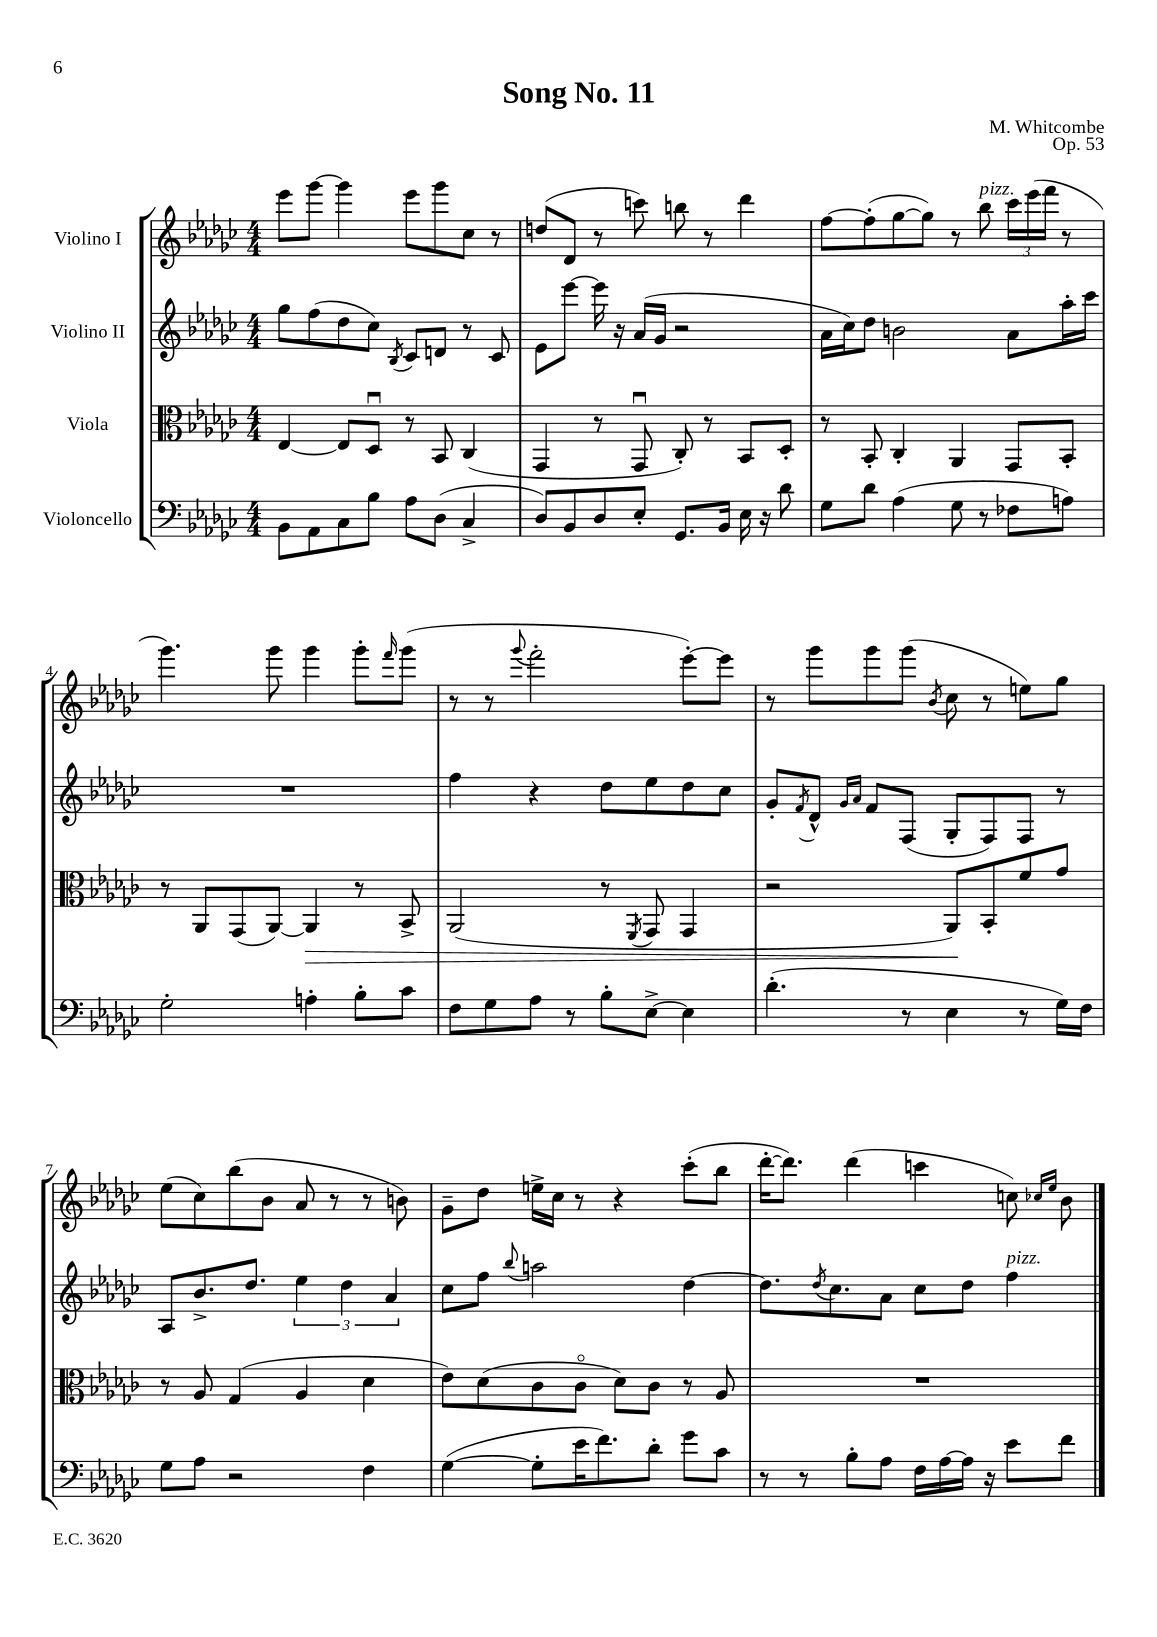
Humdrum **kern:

**kern	**kern	**kern	**kern
*staff4	*staff3	*staff2	*staff1
*clefF4	*clefC3	*clefG2	*clefG2
*k[b-e-a-d-g-c-]	*k[b-e-a-d-g-c-]	*k[b-e-a-d-g-c-]	*k[b-e-a-d-g-c-]
*M4/4	*M4/4	*M4/4	*M4/4
8BB-\L	[4E-/	8gg-\L	8eee-\L
8AA-\	.	(8ff\	[8ggg-\J
8C-\	8E-/]L	8dd-\	4ggg-\]
8B-\J	8D-u/J	8cc-\J)	.
.	.	8qB-/	.
8A-\L	8r	8c-/L	8eee-\L
(8D-\J	8BB-/	8d/J	8ggg-\
4C-^/	(4C-/	8r	8cc-\J
.	.	8c-/	8r
=	=	=	=
8D-/L)	4GG-/	8e-\L	(8dd/L
8BB-/	.	[8eee-\J	8d-/J
8D-/	8r	16eee-\]	8r
.	.	16r	.
8E-'/J	8GG-u/	(16a-/LL	8ccc\)
.	.	16g-/JJ	.
8.GG-/L	8C-'/)	2r	8bb\
.	8r	.	8r
16BB-/Jk	.	.	.
16E-\	8BB-/L	.	4ddd-\
16r	.	.	.
8d-\	8D-'/J	.	.
=	=	=	=
8G-\L	8r	16a-\LL	[8ff\L
.	.	16cc-\J)	.
8d-\J	8BB-'/	8dd-\J	(8ff'\]
(4A-\	4C-'/	2b\	[8gg-\
.	.	.	8gg-\]J)
8G-\	4AA-/	.	8r
8r	.	.	8bb-\
8F-\L	8GG-/L	8a-\L	24ccc-\LL
.	.	.	(24eee-\
.	.	.	24fff\JJ
8A\J)	8BB-'/J	16aa-'\L	8r
.	.	16ccc-\JJ	.
=	=	=	=
2G-'\	8r	1r	4.ggg-\)
.	8AA-/L	.	.
.	(8GG-/	.	.
.	[8AA-/J)	.	8ggg-\
4A'\	4AA-/]	.	4ggg-\
8B-'\L	8r	.	8ggg-'\L
.	.	.	16qqfff/
8c-\J	8BB-^/	.	(8ggg-\J
=	=	=	=
8F\L	(2AA-/	4ff\	8r
8G-\	.	.	8r
.	.	.	8qqggg-/
8A-\J	.	4r	2fff'\
8r	.	.	.
8B-'\L	8r	8dd-\L	.
.	8qFF/	.	.
[8E-^\J	8GG-/	8ee-\	.
4E-\]	4GG-/	8dd-\	[8eee-'\L)
.	.	8cc-\J	8eee-\]J
=	=	=	=
(4.d-'\	2r	8g-'/L	8r
.	.	8qf/	.
.	.	8d-^^/J	8ggg-\L
.	.	16qqg-/LL	.
.	.	16qqa-/JJ	.
.	.	8f/L	8ggg-\
8r	.	(8F/J	(8ggg-\J
.	.	.	8qb-/
4E-\	8AA-/L)	8G-'/L	8cc-\
.	8BB-'/	8F/)	8r
8r	8f/	8F/J	8ee\L)
16G-\LL)	8g-/J	8r	8gg-\J
16F\JJ	.	.	.
=	=	=	=
8G-\L	8r	8A-/L	(8ee-\L
8A-\J	8A-/	8.b-^/	8cc-\)
2r	(4G-/	.	(8bb-\
.	.	8.dd-/J	.
.	.	.	8b-\J
.	4A-/	6ee-\	8a-/
.	.	.	8r
.	.	6dd-\	.
4F\	4d-\	.	8r
.	.	6a-/	.
.	.	.	8b\)
=	=	=	=
([4G-\	8e-\L)	8cc-\L	8g-~\L
.	(8d-\	8ff\J	8dd-\J
.	.	8qqbb-/	.
8G-'\]L	8c-\	2aa\	16ee^\LL
.	.	.	16cc-\JJ
16e-\K	8c-o\J	.	8r
8.f\)	.	.	.
.	8d-\L)	.	4r
8d-'\J	8c-\J	.	.
8g-\L	8r	[4dd-\	(8ccc-'\L
8c-\J	8A-/	.	8bb-\J
=	=	=	=
8r	1r	8.dd-\]L	[16ddd-'\LK
.	.	.	8.ddd-\]J)
8r	.	.	.
.	.	8qdd-/	.
.	.	8.cc-\	.
8B-'\L	.	.	(4ddd-\
8A-\J	.	8a-\J	.
16F\LL	.	8cc-\L	4ccc\
[16A-\	.	.	.
16A-\]JJ	.	8dd-\J	.
16r	.	.	.
8e-\L	.	4ff\	8cc\)
.	.	.	16qqcc-/LL
.	.	.	16qqee-/JJ
8f\J	.	.	8b-\
==	==	==	==
*-	*-	*-	*-
